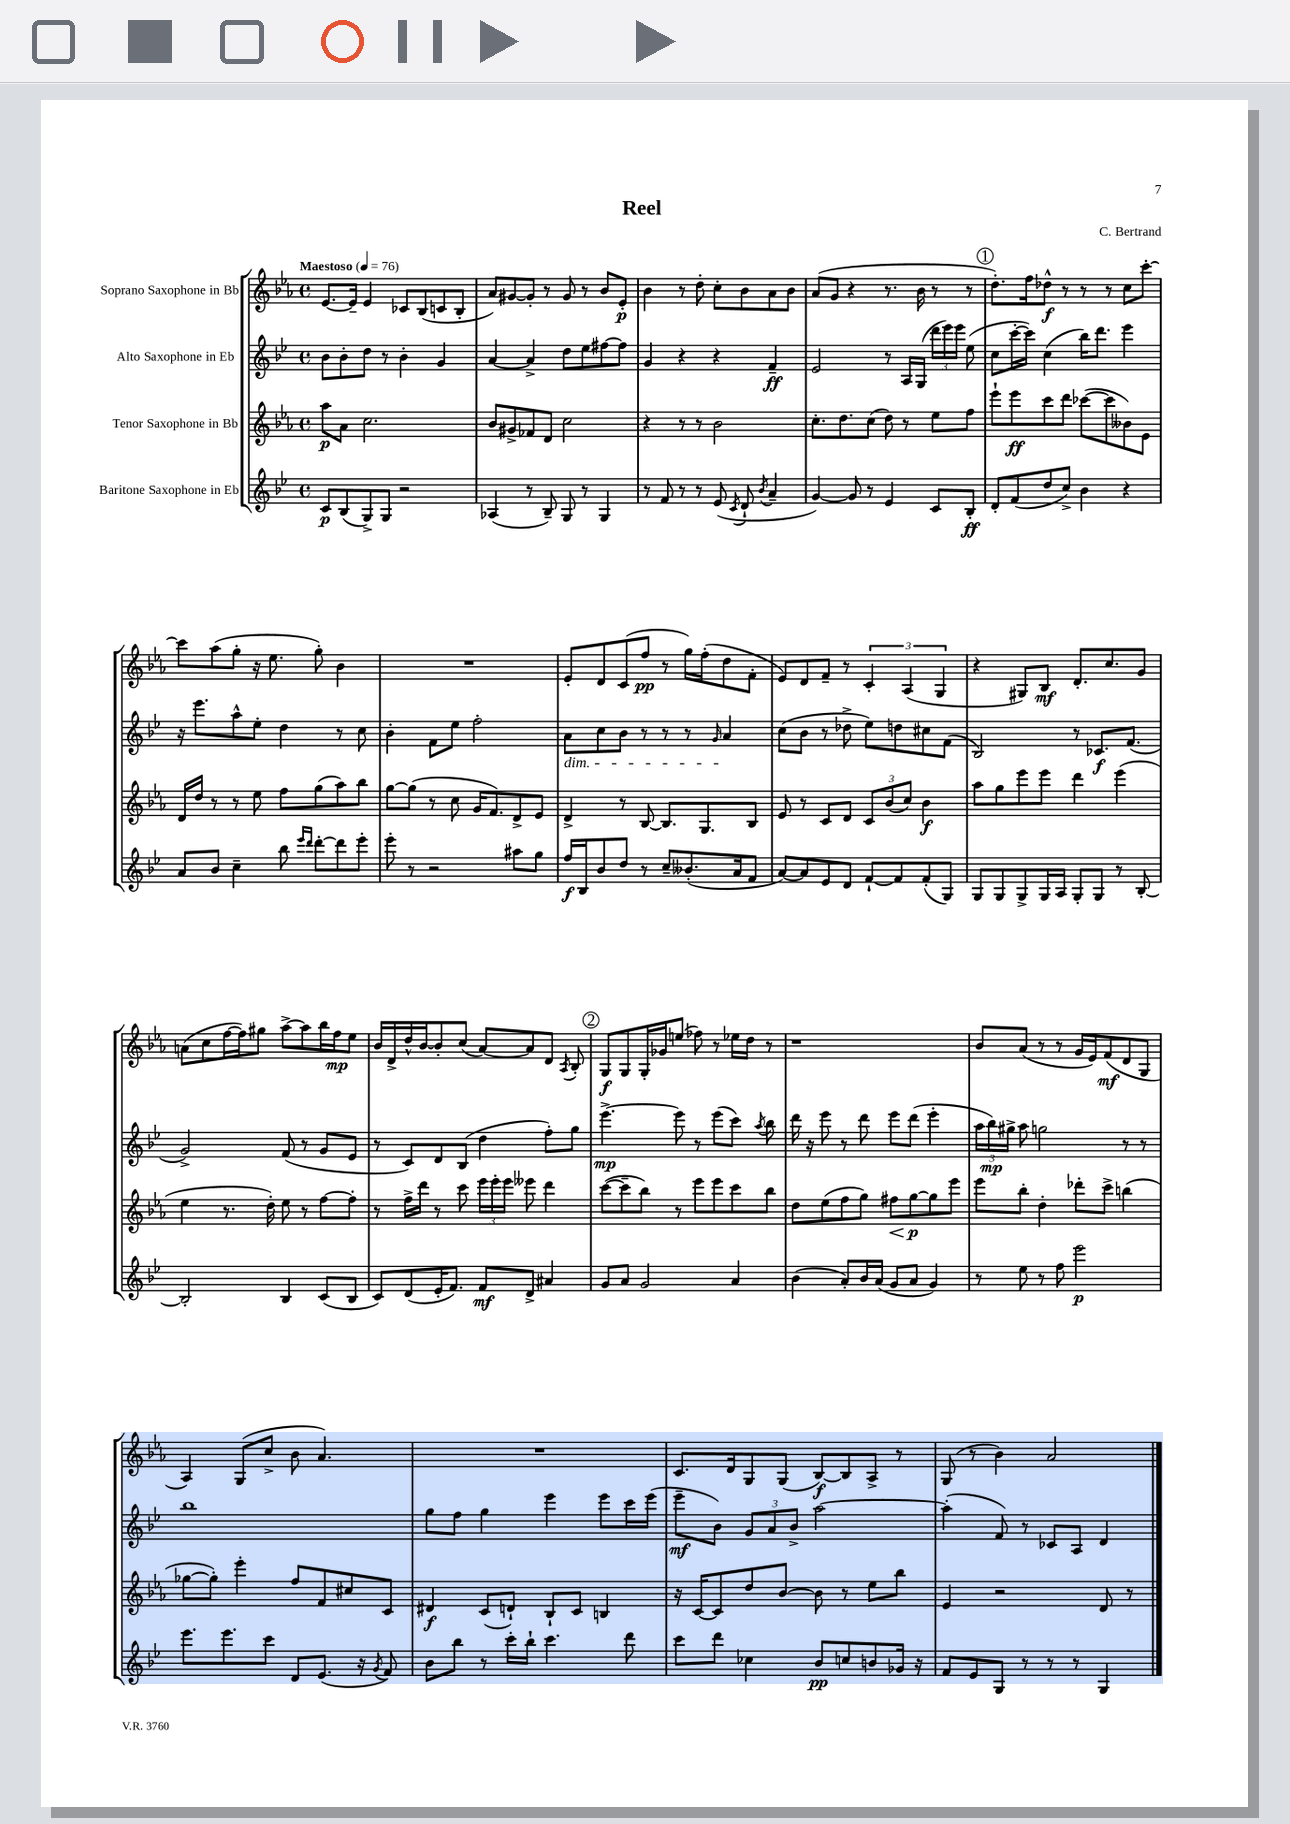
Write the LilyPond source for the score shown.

\header { title = "Reel" composer = "C. Bertrand" }
<<
\new StaffGroup <<
\new Staff = "s0" \with { instrumentName = "Soprano Saxophone in Bb" } {
    \clef treble \key ees \major \defaultTimeSignature \time 4/4 \tempo "Maestoso" 4 = 76
    \autoBeamOff ees'8.[~ ees'16]-- ees'4 ces'8[ bes8( c'8 bes8]-. |
    aes'8[) gis'8~ gis'8]-. r8 gis'8 r8 bes'8[ ees'8]-.\p |
    bes'4 r8 d''8-. c''8[-. bes'8 aes'8 bes'8] |
    aes'8[( g'8] r4 r8. bes'16 r8 r8 |
    \mark \markup { \circle "1" } d''8.[-.) f''16 des''8]-^\f r8 r8 r8 c''8[ c'''8]~-. |
    c'''8[ aes''8( g''8]-. r16 ees''8. g''8-.) bes'4 |
    R1 |
    ees'8[-. d'8 c'8( f''8]\pp r8 g''16[) f''16-.( d''8 f'8]-. |
    ees'8[) d'8 f'8]-- r8 \tuplet 3/2 { c'4-. aes4( g4 } |
    r4 gis8[) bes8]\mf d'8.[-. c''8. g'8] |
    a'8[( c''8 f''16~ f''16) gis''8] aes''8[~-> aes''8 bes''16 f''16\mp ees''8] |
    bes'16[ d'16-> d''16-^ bes'16~ bes'8-. c''8]( aes'8[~) aes'8 d'8] \acciaccatura { aes8 } bes8-. |
    \mark \markup { \circle "2" } g8[\f g8 g16-. ges'16 e''8]( fes''8) r8 ees''16[ d''16] r8 |
    r1 |
    bes'8[ aes'8]( r8 r8 g'16[ ees'16) f'8\mf( d'8 g8] |
    aes4) g8[( c''8]-> bes'8 aes'4.) |
    R1 |
    c'8.[ d'16 g8 g8]( bes8[~\f) bes8 aes8]-> r8 |
    g8( r8 bes'4) aes'2 \bar "|." |
}
\new Staff = "s1" \with { instrumentName = "Alto Saxophone in Eb" } {
    \clef treble \key bes \major \defaultTimeSignature \time 4/4
    \autoBeamOff bes'8[ bes'8-. d''8] r8 bes'4-. g'4 |
    a'4~ a'4-> d''8[ ees''8 fis''8~ fis''8] |
    g'4 r4 r4 f'4--\ff |
    ees'2 r8 a16[ g16]( \tuplet 3/2 { d'''16[ ees'''16) ees'''16] } ees''8( |
    \mark \markup { \circle "1" } c''8[ c'''16~-. c'''16]) c''4( bes''16[) d'''8.] ees'''4 |
    r16 ees'''8.[ a''8-^ ees''8]-. d''4 r8 c''8 |
    bes'4-. f'8[ ees''8] f''2-. |
    a'8[\dim c''8 bes'8] r8 r8 r8 \grace { g'16 } a'4\! |
    c''8[( bes'8] r8 des''8-> ees''8[) d''8 cis''8 f'8]( |
    bes2) r8 ces'8.[\f f'8.]( |
    g'2->) f'8( r8 g'8[ ees'8] |
    r8 c'8[) d'8 bes8]( d''4 f''8[-.) g''8] |
    \mark \markup { \circle "2" } ees'''4.~->\mp ees'''8 r8 ees'''8[( c'''8]) \acciaccatura { a''8 } bes''8 |
    d'''16 r16 ees'''8 r8 d'''8 ees'''8[ d'''8]( ees'''4-. |
    \tuplet 3/2 { a''16[ bes''16\mp) gis''16]-> } a''8 g''2 r8 r8 |
    bes''1 |
    g''8[ f''8] g''4 ees'''4 ees'''8[ c'''16 ees'''16]( |
    ees'''8[--\mf bes'8]) \tuplet 3/2 { g'8[ a'8 bes'8]-> } a''2~ |
    a''4-.( f'8) r8 ces'8[ a8] d'4 \bar "|." |
}
\new Staff = "s2" \with { instrumentName = "Tenor Saxophone in Bb" } {
    \clef treble \key ees \major \defaultTimeSignature \time 4/4
    \autoBeamOff aes''8[\p aes'8] c''2. |
    bes'8[ gis'8-> fes'8 d'8] c''2 |
    r4 r8 r8 bes'2 |
    c''8.[-. d''8. c''8]( d''8) r8 ees''8[ f''8] |
    \mark \markup { \circle "1" } ees'''8[-! ees'''8\ff c'''8 d'''8] ces'''8[~( ces'''8 beses'8) ees'8] |
    d'16[ d''16] r8 r8 ees''8 f''8[ g''8( aes''8) bes''8] |
    g''8[~ g''8]( r8 c''8 g'16[ f'8.) d'8-> ees'8] |
    d'4-> r8 bes8~ bes8.[ g8. bes8] |
    ees'8 r8 c'8[ d'8] \tuplet 3/2 { c'8[ bes'8( c''8]) } bes'4\f |
    aes''8[ g''8 ees'''8 ees'''8] d'''4 ees'''4( |
    ees''4 r8. d''16-.) ees''8 r8 f''8[~ f''8]-. |
    r8 f''16[-> d'''16] r8 c'''8 \tuplet 3/2 { ees'''16[ ees'''16-. ees'''16] } eeses'''8 d'''4 |
    \mark \markup { \circle "2" } c'''8[~( c'''8-- bes''8]) r8 ees'''8[ ees'''8 c'''8 bes''8] |
    d''8[ ees''8( f''8 g''8]) fis''8[\< g''8~\p\! g''8 ees'''8] |
    ees'''8[ bes''8]-. d''4-. des'''8[-. c'''8]-> b''4( |
    ges''8[~ ges''8]-.) ees'''4-. f''8[ f'8 cis''8 c'8] |
    dis'4\f c'8[( d'8]-!) bes8[-! c'8] b4 |
    r16 c'16[~ c'8 d''8 bes'8]~ bes'8 r8 ees''8[ bes''8] |
    ees'4 r2 d'8 r8 \bar "|." |
}
\new Staff = "s3" \with { instrumentName = "Baritone Saxophone in Eb" } {
    \clef treble \key bes \major \defaultTimeSignature \time 4/4
    \autoBeamOff c'8[\p bes8( g8->) g8] r2 |
    aes4( r8 bes8--) g8 r8 g4 |
    r8 f'8 r8 r8 ees'8( \acciaccatura { c'8 } d'8-! \acciaccatura { bes'8 } a'4-- |
    g'4~) g'8 r8 ees'4 c'8[ bes8]-.\ff |
    \mark \markup { \circle "1" } d'8[-. f'8( d''8 c''8]->) bes'4 r4 |
    a'8[ bes'8] c''4-- bes''8 \grace { ees'''16[ d'''16] } d'''8[~-. d'''8 ees'''8]-. |
    ees'''8-. r8 r2 ais''8[ g''8] |
    f''16[\f bes16 bes'8 d''8] r8 c''8[-- beses'8.-.( a'16 f'8] |
    a'8[~) a'8 ees'8 d'8] f'8[~-! f'8 f'8-.( g8]) |
    g8[ g8 g8-> g16 a16] g8[-. g8] r8 bes8~-. |
    bes2-. bes4 c'8[( bes8] |
    c'8[) d'8( ees'16-. f'8.]) f'8[\mf d'8]-> ais'4 |
    \mark \markup { \circle "2" } g'8[ a'8] g'2 a'4 |
    bes'4( a'8[-.) bes'16 a'16]( g'8[ a'8] g'4) |
    r8 ees''8 r8 f''8 ees'''2\p |
    ees'''8.[ ees'''8. c'''8] d'8[ ees'8.]( r16 \acciaccatura { g'8 } f'8) |
    bes'8[ bes''8] r8 c'''16[-. bes''16]-! c'''4. d'''8 |
    c'''8[ d'''8] ces''4 bes'8[\pp c''8 b'8 ges'16] r16 |
    f'8[ ees'8 g8] r8 r8 r8 g4 \bar "|." |
}
>>
>>
\layout { \context { \Score \remove "Bar_number_engraver" } }
